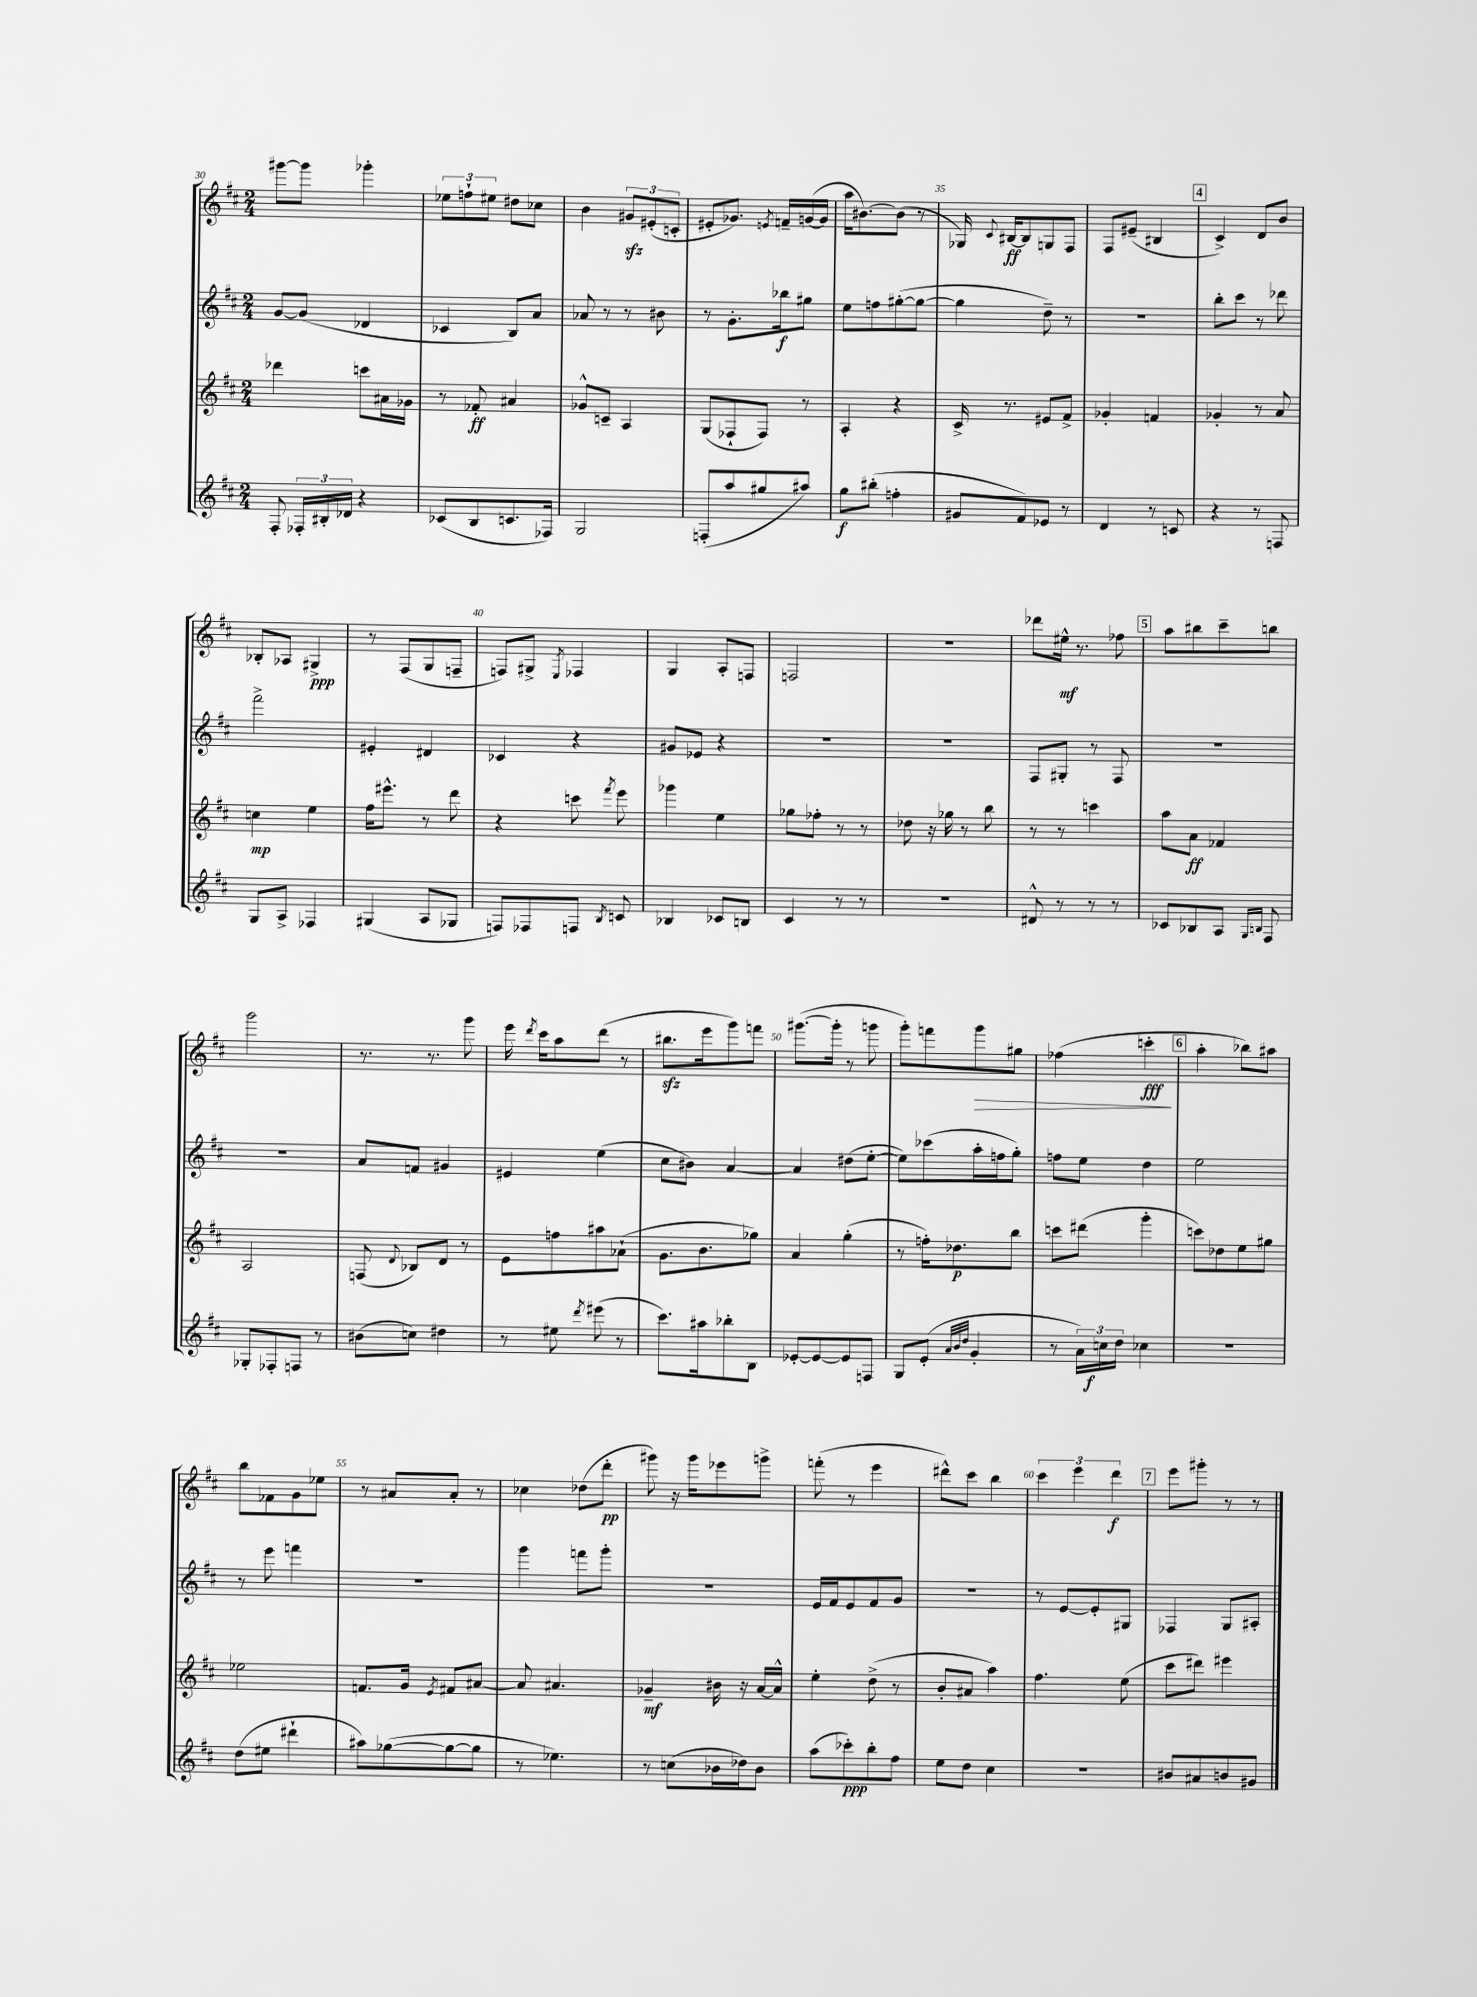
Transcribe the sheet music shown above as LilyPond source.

<<
\new StaffGroup <<
\new Staff = "s0" {
    \clef treble \key d \major \numericTimeSignature \time 2/4
    \autoBeamOff gis'''8[~ gis'''8] ges'''4-. |
    \tuplet 3/2 { ees''8[ f''8-! eis''8] } dis''8[ ces''8] |
    b'4 \tuplet 3/2 { gis'8[\sfz eis'8-.( c'8]-. } |
    eis'8[-. ges'8.]) \acciaccatura { e'8 } f'16[-- g'16~( g'16] |
    a''16[ bis'8.~) bis'8]( r8 |
    ges16) \appoggiatura { cis'8 } bis16[~\ff bis8 g8 fis8] |
    fis8[ eis'8]--( bis4 |
    \mark \markup { \box "4" } cis'4->) d'8[ b'8] |
    bes8[-. aes8] gis4->\ppp |
    r8 fis8[( g8 f8]-- |
    f8[) gis8]-> \acciaccatura { e8 } fes4 |
    g4 a8[-. f8] |
    f2 |
    r2 |
    des'''8[ eis''16]-^\mf r8. fes''8 |
    \mark \markup { \box "5" } a''8[ bis''8 cis'''8-- b''8] |
    g'''2 |
    r8. r8. g'''8 |
    e'''16 \acciaccatura { d'''8 } cis'''16[ a''8 d'''8]( r8 |
    bis''8.[\sfz e'''16 g'''8) f'''8] |
    gis'''8.[~( gis'''16]-. r8 g'''8 |
    g'''8[-.) f'''8 g'''8\> gis''8] |
    fes''4( c'''4-.\fff\! |
    \mark \markup { \box "6" } a''4-. bes''8[) ais''8] |
    b''8[ fes'8 g'8 ees''8] |
    r8 ais'8[ ais'8]-. r8 |
    ces''4 des''8[( d'''8]-.\pp |
    gis'''8) r16 gis'''16[ ees'''8 g'''8]-> |
    f'''8-.( r8 e'''4 |
    dis'''8[-^) cis'''8] b''4 |
    \tuplet 3/2 { cis'''4 e'''4 d'''4\f } |
    \mark \markup { \box "7" } e'''8[ gis'''8]-. r8 r8 \bar "|." |
}
\new Staff = "s1" {
    \clef treble \key d \major \numericTimeSignature \time 2/4
    \autoBeamOff g'8[~ g'8]( des'4 |
    ces'4 b8[) a'8] |
    aes'8 r8 r8 bis'8 |
    r8 g'8.[-. bes''16\f gis''8] |
    e''8[ f''8 gis''8~-.( gis''8]~ |
    gis''4 d''8--) r8 |
    R2 |
    \mark \markup { \box "4" } b''8[-. cis'''8] r8 des'''8 |
    fis'''2-> |
    eis'4-. dis'4 |
    ces'4 r4 |
    gis'8[ ees'8] r4 |
    R2 |
    R2 |
    fis8[ gis8]-. r8 fis8 |
    \mark \markup { \box "5" } R2 |
    R2 |
    a'8[ f'8] gis'4 |
    eis'4 e''4( |
    cis''8[ bis'8]) a'4~ |
    a'4 dis''8[( e''8]~-. |
    e''8[) ces'''8( a''16-. f''16 g''8]-.) |
    f''8[ e''8] d''4 |
    \mark \markup { \box "6" } e''2 |
    r8 e'''8 f'''4 |
    R2 |
    g'''4 f'''8[ g'''8]-. |
    R2 |
    e'16[ fis'16 e'8 fis'8 g'8] |
    R2 |
    r8 e'8[~ e'8-. gis8] |
    \mark \markup { \box "7" } fes4 g8[ ais8]-. \bar "|." |
}
\new Staff = "s2" {
    \clef treble \key d \major \numericTimeSignature \time 2/4
    \autoBeamOff des'''4 c'''8[ ais'16 ges'16] |
    r8 fes'8-.\ff ais'4 |
    ges'8[-^ c'8]-- a4 |
    g8[( fes8-! fes8]) r8 |
    a4-. r4 |
    cis'16-> r8. eis'8[ fis'8]-> |
    ges'4-. f'4 |
    \mark \markup { \box "4" } ges'4-. r8 a'8 |
    c''4\mp e''4 |
    fis''16[ eis'''8.]-^ r8 d'''8 |
    r4 c'''8 \acciaccatura { fis'''8 } e'''8 |
    ges'''4 e''4 |
    ges''8[ fes''8]-. r8 r8 |
    des''8 r16 ges''16 r8 b''8 |
    r8 r8 c'''4 |
    \mark \markup { \box "5" } a''8[ a'8]\ff fes'4 |
    a2 |
    f8( \appoggiatura { d'8 } bes8[) d'8] r8 |
    e'8[ f''8 ais''8 aes'8]-!( |
    g'8.[ b'8. ges''8]) |
    a'4 g''4-.( |
    r8 f''16[-.) des''8.\p b''8] |
    c'''8[ dis'''8]( g'''4-. |
    \mark \markup { \box "6" } c'''8[) des''8 e''8 gis''8] |
    ees''2 |
    f'8.[ g'16] \acciaccatura { e'8 } fis'8[ ais'8]~ |
    ais'8 ais'4. |
    ges'4--\mf bis'16 r16 a'16[~ a'16]-^ |
    e''4-. d''8->( r8 |
    b'8[-. ais'8] a''4) |
    fis''4. e''8( |
    \mark \markup { \box "7" } cis'''8[ dis'''8]) eis'''4 \bar "|." |
}
\new Staff = "s3" {
    \clef treble \key d \major \numericTimeSignature \time 2/4
    \autoBeamOff fis8-. \tuplet 3/2 { fes16[-. bis16-. des'16] } r4 |
    ces'8[( b8 c'8. fes16]) |
    g2 |
    f8[-.( a''8 gis''8 ais''8]) |
    g''8[\f bis''8]-.( f''4-. |
    gis'8[ fis'8) ees'8] r8 |
    d'4 r8 c'8 |
    \mark \markup { \box "4" } r4 r8 f8 |
    g8[ a8]-> fes4 |
    gis4( a8[ ges8] |
    f8[) fes8 f8] \acciaccatura { b8 } c'8 |
    bes4 ces'8[ b8] |
    cis'4 r8 r8 |
    R2 |
    dis'8-^ r8 r8 r8 |
    \mark \markup { \box "5" } ces'8[ bes8 a8] \grace { g16[ b16] } fis8 |
    ges8[-. fes8-. f8] r8 |
    bis'8[( c''8]) dis''4 |
    r8 eis''8 \acciaccatura { d'''8 } eis'''8( r8 |
    cis'''8.[) ais''16 bes''8-. b8] |
    ees'8[~-. ees'8~ ees'8 f8] |
    g8[ e'8]-.( \grace { a'32[ b'32 d''32] } g'4-. |
    r8 \tuplet 3/2 { a'16[) c''16\f d''16] } ces''4 |
    \mark \markup { \box "6" } R2 |
    d''8[( eis''8] dis'''4-! |
    ais''8[) ges''8~( ges''8~ ges''8] |
    r8 ees''4.) |
    r8 c''8[( bes'16 des''16) bes'8] |
    a''8[( ces'''8-.\ppp) b''8-. fis''8] |
    e''8[ d''8] cis''4 |
    r2 |
    \mark \markup { \box "7" } bis'8[ ais'8 b'8 gis'8] \bar "|." |
}
>>
>>
\layout { \context { \Score currentBarNumber = #30 \override BarNumber.break-visibility = ##(#f #t #t) barNumberVisibility = #(every-nth-bar-number-visible 5) } }
